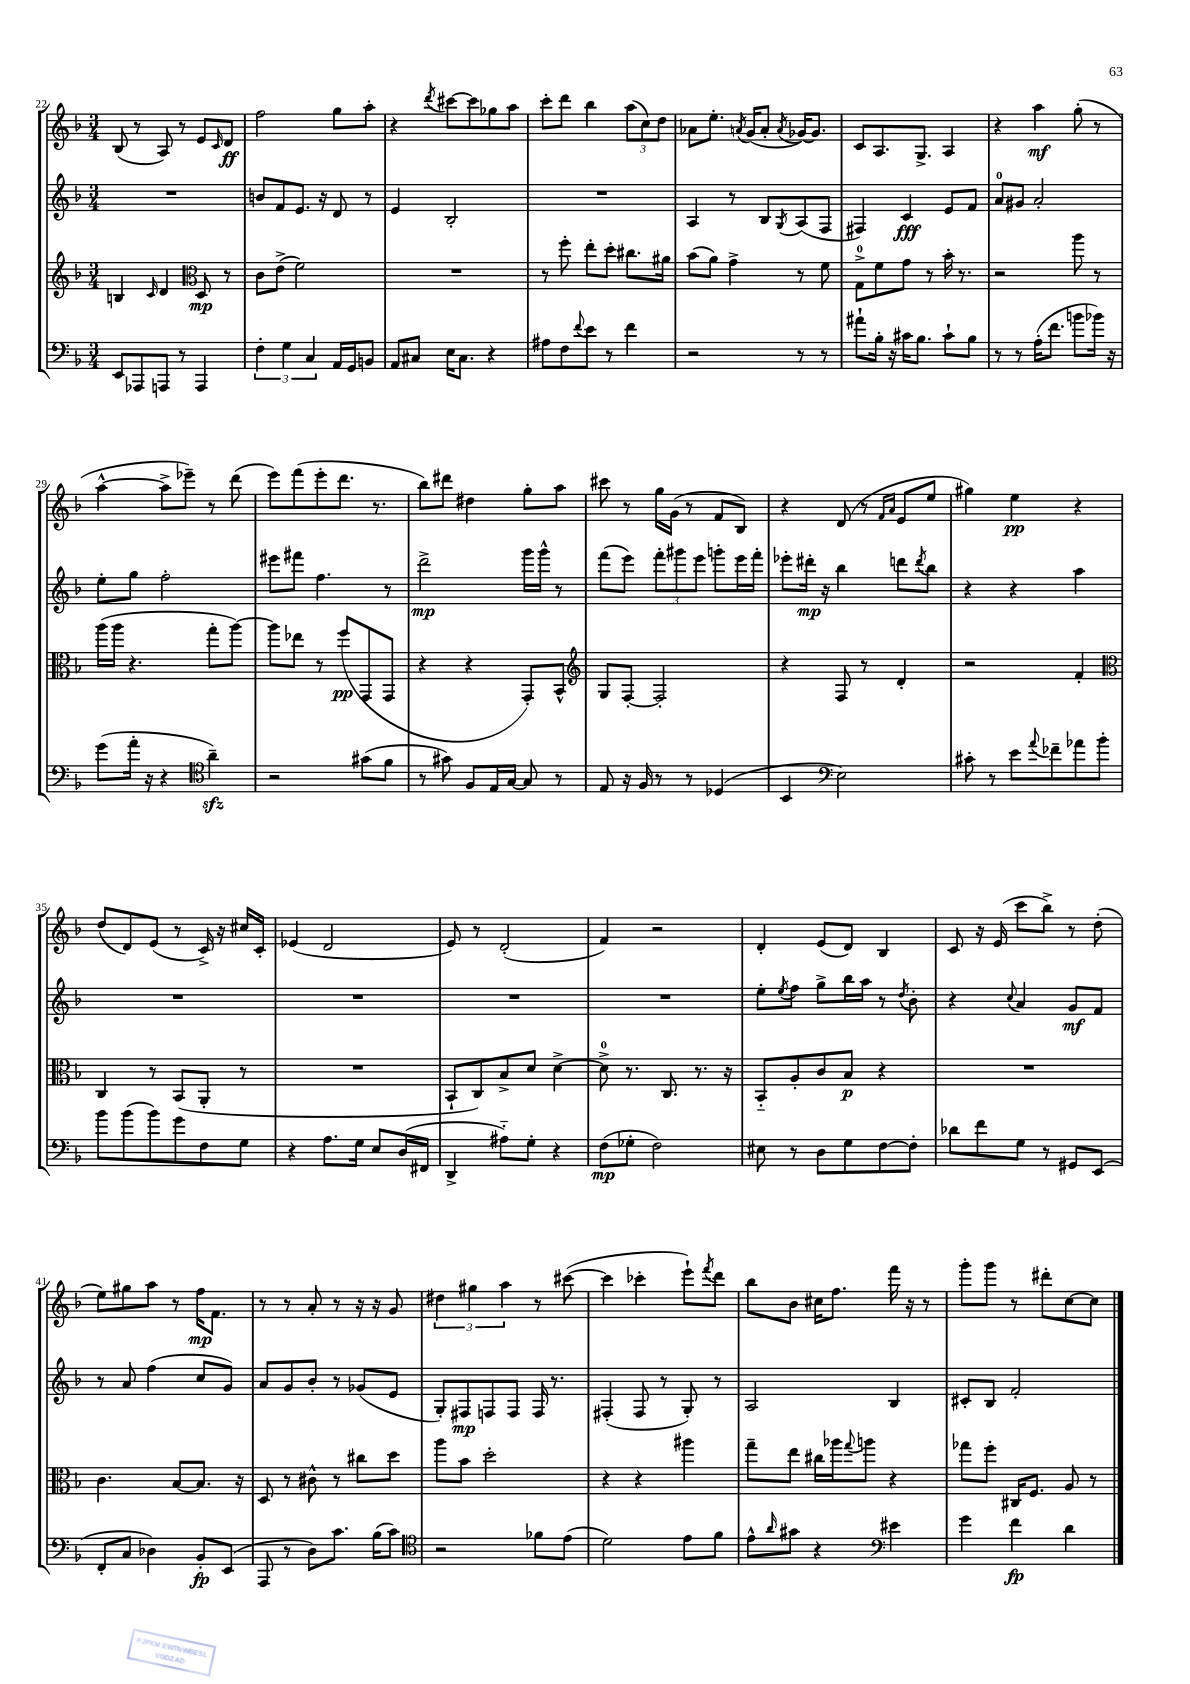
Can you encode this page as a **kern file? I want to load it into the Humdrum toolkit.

**kern	**dynam	**kern	**dynam	**kern	**dynam	**kern	**dynam
*part4	*part4	*part3	*part3	*part2	*part2	*part1	*part1
*staff4	*staff4	*staff3	*staff3	*staff2	*staff2	*staff1	*staff1
*clefF4	*	*clefG2	*	*clefG2	*	*clefG2	*
*k[b-]	*	*k[b-]	*	*k[b-]	*	*k[b-]	*
*M3/4	*	*M3/4	*	*M3/4	*	*M3/4	*
=22	=22	=22	=22	=22	=22	=22	=22
8EE/L	.	4Bn/	.	2.r	.	(8B-/	.
8AAA-X/	.	.	.	.	.	8r	.
.	.	16qqc/	.	.	.	.	.
8AAAn/J	.	4d/	.	.	.	8A/)	.
8r	.	.	.	.	.	8r	.
*	*	*clefC3	*	*	*	*	*
4AAA/	.	8D/	mp	.	.	8e/L	.
.	.	.	.	.	.	16qqc/	.
.	.	8r	.	.	.	8d/J	ff
=23	=23	=23	=23	=23	=23	=23	=23
6F'\	.	8c\L	.	8bn/L	.	2ff\	.
.	.	(8e^\J	.	8f/	.	.	.
6G\	.	.	.	.	.	.	.
.	.	2f\)	.	8.e/J	.	.	.
6C/	.	.	.	.	.	.	.
.	.	.	.	16r	.	.	.
16AA/LL	.	.	.	8d/	.	8gg\L	.
16GG/J	.	.	.	.	.	.	.
8BBn/J	.	.	.	8r	.	8aa'\J	.
=24	=24	=24	=24	=24	=24	=24	=24
8AA/L	.	2.r	.	4e/	.	4r	.
8C#X/J	.	.	.	.	.	.	.
.	.	.	.	.	.	8qddd/	.
16E\KL	.	.	.	2B-'/	.	[8ccc#X\L	.
8.C#\J	.	.	.	.	.	.	.
.	.	.	.	.	.	8ccc#\]	.
4r	.	.	.	.	.	8gg-X\	.
.	.	.	.	.	.	8aa\J	.
=25	=25	=25	=25	=25	=25	=25	=25
8A#X\L	.	8r	.	2.r	.	8ccc'\L	.
8F\	.	8ff'\	.	.	.	8ddd\J	.
8qqf/	.	.	.	.	.	.	.
8e\J	.	8ee'\L	.	.	.	4bb-\	.
8r	.	8dd'\J	.	.	.	.	.
4f\	.	8.cc#X\L	.	.	.	(12aa\L	.
.	.	.	.	.	.	12cc\)	.
.	.	.	.	.	.	12dd\J	.
.	.	16a#X\Jk	.	.	.	.	.
=26	=26	=26	=26	=26	=26	=26	=26
2r	.	(8b-\L	.	4A/	.	8a-X\L	.
.	.	8a\J)	.	.	.	8.ee'\J	.
.	.	4g^\	.	8r	.	.	.
.	.	.	.	.	.	8qan/	.
.	.	.	.	.	.	(16g/KL	.
.	.	.	.	8B-/L	.	8a'/J	.
.	.	.	.	8qG/	.	8qa/	.
8r	.	8r	.	(8A/	.	[16g-X/KL)	.
.	.	.	.	.	.	8.g-/J]	.
8r	.	8f\	.	8F/J	.	.	.
=27	=27	=27	=27	=27	=27	=27	=27
8a#X`\L	.	8G^\L	.	4F#X/)	.	8c/L	.
16B-'\Jk	.	8f\	.	.	.	8.A/	.
16r	.	.	.	.	.	.	.
16c#X\KL	.	8g\J	.	4c/	fff	.	.
8.B-\J	.	.	.	.	.	8.G^/J	.
.	.	8r	.	.	.	.	.
8c#`\L	.	16b-'\	.	8e/L	.	4A/	.
.	.	8.r	.	.	.	.	.
8B-\J	.	.	.	8f/J	.	.	.
=28	=28	=28	=28	=28	=28	=28	=28
8r	.	2r	.	8a/L	.	4r	.
8r	.	.	.	8g#X/J	.	.	.
(16A'\KL	.	.	.	2a'/	.	4aa\	mf
8.f\J	.	.	.	.	.	.	.
8bn\L	.	8aa\	.	.	.	(8gg'\	.
16b-X\Jk)	.	8r	.	.	.	8r	.
16r	.	.	.	.	.	.	.
!!LO:LB:g=z
=29	=29	=29	=29	=29	=29	=29	=29
(8g\L	.	(16aa\LL	.	8ee'\L	.	[4aa^^\	.
.	.	16aa\JJ	.	.	.	.	.
16a'\Jk	.	4.r	.	8gg\J	.	.	.
16r	.	.	.	.	.	.	.
4r	.	.	.	2ff'\	.	8aa^\L]	.
.	.	.	.	.	.	8eee-X~\J)	.
*clefC4	*	*	*	*	*	*	*
4azz~\)	.	8gg'\L	.	.	.	8r	.
.	.	[8aa\J)	.	.	.	(8ddd\	.
=30	=30	=30	=30	=30	=30	=30	=30
2r	.	8aa\L]	.	8eee#X\L	.	8eee\L)	.
.	.	8ee-X\J	.	8fff#X\J	.	(8fff\	.
.	.	8r	.	4.ff\	.	8eee'\	.
.	.	(8ff/L	pp	.	.	8.ddd\J	.
(8g#X\L	.	8GG/	.	.	.	.	.
.	.	.	.	.	.	8.r	.
8f\J	.	8GG/J	.	8r	.	.	.
=31	=31	=31	=31	=31	=31	=31	=31
8r	.	4r	.	2ddd^\	mp	8bb-\L)	.
8g#X\)	.	.	.	.	.	8ddd#X\J	.
8F/L	.	4r	.	.	.	4dd#X\	.
16E/L	.	.	.	.	.	.	.
[16G/JJ	.	.	.	.	.	.	.
8G/]	.	8GG'/L)	.	16ggg\LL	.	8gg'\L	.
.	.	.	.	16ggg^^\JJ	.	.	.
8r	.	8BB-^^/J	.	8r	.	8aa\J	.
=32	=32	=32	=32	=32	=32	=32	=32
*	*	*clefG2	*	*	*	*	*
8E/	.	8G/L	.	(8fff\L	.	8ccc#X\	.
16r	.	[8F'/J	.	8eee\J)	.	8r	.
16F/	.	.	.	.	.	.	.
8r	.	2F'/]	.	12fff'\L	.	16gg\LL	.
.	.	.	.	.	.	(16g\JJ	.
.	.	.	.	12ggg#X\	.	.	.
8r	.	.	.	.	.	8r	.
.	.	.	.	12eee\J	.	.	.
(4D-X/	.	.	.	8gggn'\L	.	8f/L	.
.	.	.	.	16eee\L	.	8B-/J)	.
.	.	.	.	16fff'\JJ	.	.	.
=33	=33	=33	=33	=33	=33	=33	=33
4BB-/	.	4r	.	8eee-X'\L	.	4r	.
.	.	.	.	16ddd#X'\Jk	mp	.	.
.	.	.	.	16r	.	.	.
*clefF4	*	*	*	*	*	*	*
2E\)	.	8F/	.	4bb-\	.	(8d/	.
.	.	8r	.	.	.	8r	.
.	.	.	.	.	.	16qqf/LL	.
.	.	.	.	.	.	16qqa/JJ	.
.	.	4d'/	.	8dddn\L	.	8e/L	.
.	.	.	.	8qddd/	.	.	.
.	.	.	.	8bb-\J	.	8ee/J	.
=34	=34	=34	=34	=34	=34	=34	=34
8c#X'\	.	2r	.	4r	.	4gg#X\)	.
8r	.	.	.	.	.	.	.
8e\L	.	.	.	4r	.	4ee\	pp
8qqa/	.	.	.	.	.	.	.
8f-X~\	.	.	.	.	.	.	.
8a-X\	.	4f'/	.	4aa\	.	4r	.
8b-'\J	.	.	.	.	.	.	.
!!LO:LB:g=z
=35	=35	=35	=35	=35	=35	=35	=35
*	*	*clefC3	*	*	*	*	*
8b-\L	.	4C/	.	2.r	.	(8dd/L	.
(8b-\	.	.	.	.	.	8d/)	.
8b-\)	.	8r	.	.	.	(8e/J	.
8g\	.	(8BB-/L	.	.	.	8r	.
8F\	.	8AA'/J	.	.	.	16c^/)	.
.	.	.	.	.	.	16r	.
8G\J	.	8r	.	.	.	16cc#X/LL	.
.	.	.	.	.	.	16c'/JJ	.
=36	=36	=36	=36	=36	=36	=36	=36
4r	.	2.r	.	2.r	.	(4e-X/	.
8.A\L	.	.	.	.	.	2d/	.
16G\Jk	.	.	.	.	.	.	.
8E/L	.	.	.	.	.	.	.
(16D/L	.	.	.	.	.	.	.
16FF#X/JJ	.	.	.	.	.	.	.
=37	=37	=37	=37	=37	=37	=37	=37
4DD^/	.	8BB-`/L	.	2.r	.	8e/)	.
.	.	8C/)	.	.	.	8r	.
8A#X\L)	.	8B-^/	.	.	.	(2d'/	.
8G'\J	.	8d/J	.	.	.	.	.
4r	.	[4d^\	.	.	.	.	.
=38	=38	=38	=38	=38	=38	=38	=38
(8F\L	mp	8d^\]	.	2.r	.	4f/)	.
8G-X'\J	.	8.r	.	.	.	.	.
2F\)	.	.	.	.	.	2r	.
.	.	8.C/	.	.	.	.	.
.	.	8.r	.	.	.	.	.
.	.	16r	.	.	.	.	.
=39	=39	=39	=39	=39	=39	=39	=39
8E#X\	.	8BB-/L	.	8ee'\L	.	4d'/	.
.	.	.	.	8qee/	.	.	.
8r	.	8A'/	.	8ff\J	.	.	.
8D\L	.	8c/	.	8gg^\L	.	(8e/L	.
8G\	.	8B-/J	p	16bb-\L	.	8d/J)	.
.	.	.	.	16aa\JJ	.	.	.
[8F\	.	4r	.	8r	.	4B-/	.
.	.	.	.	8qdd/	.	.	.
8F'\J]	.	.	.	8b-'\	.	.	.
=40	=40	=40	=40	=40	=40	=40	=40
8d-X\L	.	2.r	.	4r	.	8c/	.
8f\	.	.	.	.	.	16r	.
.	.	.	.	.	.	(16e/	.
.	.	.	.	8qqcc/	.	.	.
8G\J	.	.	.	4a/	.	8ccc\L	.
8r	.	.	.	.	.	8bb-^\J)	.
8GG#X/L	.	.	.	8g/L	mf	8r	.
(8EE/J	.	.	.	8f/J	.	(8dd'\	.
!!LO:LB:g=z
=41	=41	=41	=41	=41	=41	=41	=41
8FF'/L	.	4.c\	.	8r	.	8ee\L)	.
8C/J	.	.	.	8a/	.	8gg#X\	.
4D-X\)	.	.	.	(4ff\	.	8aa\J	.
.	.	[8B-/L	.	.	.	8r	.
8BB-'/L	fp	8.B-/J]	.	8cc/L	.	16ff\KL	mp
.	.	.	.	.	.	8.f\J	.
(8EE/J	.	.	.	8g/J)	.	.	.
.	.	16r	.	.	.	.	.
=42	=42	=42	=42	=42	=42	=42	=42
8AAA/	.	8D/	.	8a/L	.	8r	.
8r	.	8r	.	8g/	.	8r	.
8D\L)	.	8c#X^^\	.	8b-'/J	.	8a'/	.
8.c\J	.	8r	.	8r	.	8r	.
.	.	8cc#X\L	.	(8g-X/L	.	16r	.
(16B-\KL	.	.	.	.	.	16r	.
8c\J)	.	8dd\J	.	8e/J	.	8g/	.
=43	=43	=43	=43	=43	=43	=43	=43
*clefC4	*	*	*	*	*	*	*
2r	.	8aa\L	.	8G'/L)	.	6dd#X\	.
.	.	8b-\J	.	8F#X/	mp	.	.
.	.	.	.	.	.	6gg#X\	.
.	.	2dd'\	.	8Fn/	.	.	.
.	.	.	.	.	.	6aa\	.
.	.	.	.	8F/J	.	.	.
8f-X\L	.	.	.	16F/	.	8r	.
.	.	.	.	8.r	.	.	.
(8e\J	.	.	.	.	.	([8ccc#X\	.
=44	=44	=44	=44	=44	=44	=44	=44
2d\)	.	4r	.	(4F#X'/	.	4ccc#\]	.
.	.	4r	.	8F#/	.	4ccc-X'\	.
.	.	.	.	8r	.	.	.
8e\L	.	4aa#X\	.	8G'/)	.	8eee`\L)	.
.	.	.	.	.	.	8qfff/	.
8f\J	.	.	.	8r	.	8ddd\J	.
=45	=45	=45	=45	=45	=45	=45	=45
8e^^\L	.	8gg~\L	.	2A/	.	8bb-\L	.
16qqa/	.	.	.	.	.	.	.
8g#X\J	.	8ee\J	.	.	.	8b-\J	.
4r	.	16cc#X\LL	.	.	.	16cc#X\KL	.
.	.	16aa-X\J	.	.	.	8.ff\J	.
.	.	8qqgg/	.	.	.	.	.
.	.	8aan\J	.	.	.	.	.
*clefF4	*	*	*	*	*	*	*
4e#X\	.	4r	.	4B-/	.	16fff\	.
.	.	.	.	.	.	16r	.
.	.	.	.	.	.	8r	.
=46	=46	=46	=46	=46	=46	=46	=46
4g\	.	8gg-X\L	.	8c#X'/L	.	8ggg'\L	.
.	.	8ff'\J	.	8B-/J	.	8ggg\J	.
4f\	fp	16C#X/KL	.	2f'/	.	8r	.
.	.	8.F/J	.	.	.	.	.
.	.	.	.	.	.	8ddd#X'\L	.
4d\	.	8A/	.	.	.	[8cc\	.
.	.	8r	.	.	.	8cc\J]	.
==	==	==	==	==	==	==	==
*-	*-	*-	*-	*-	*-	*-	*-
